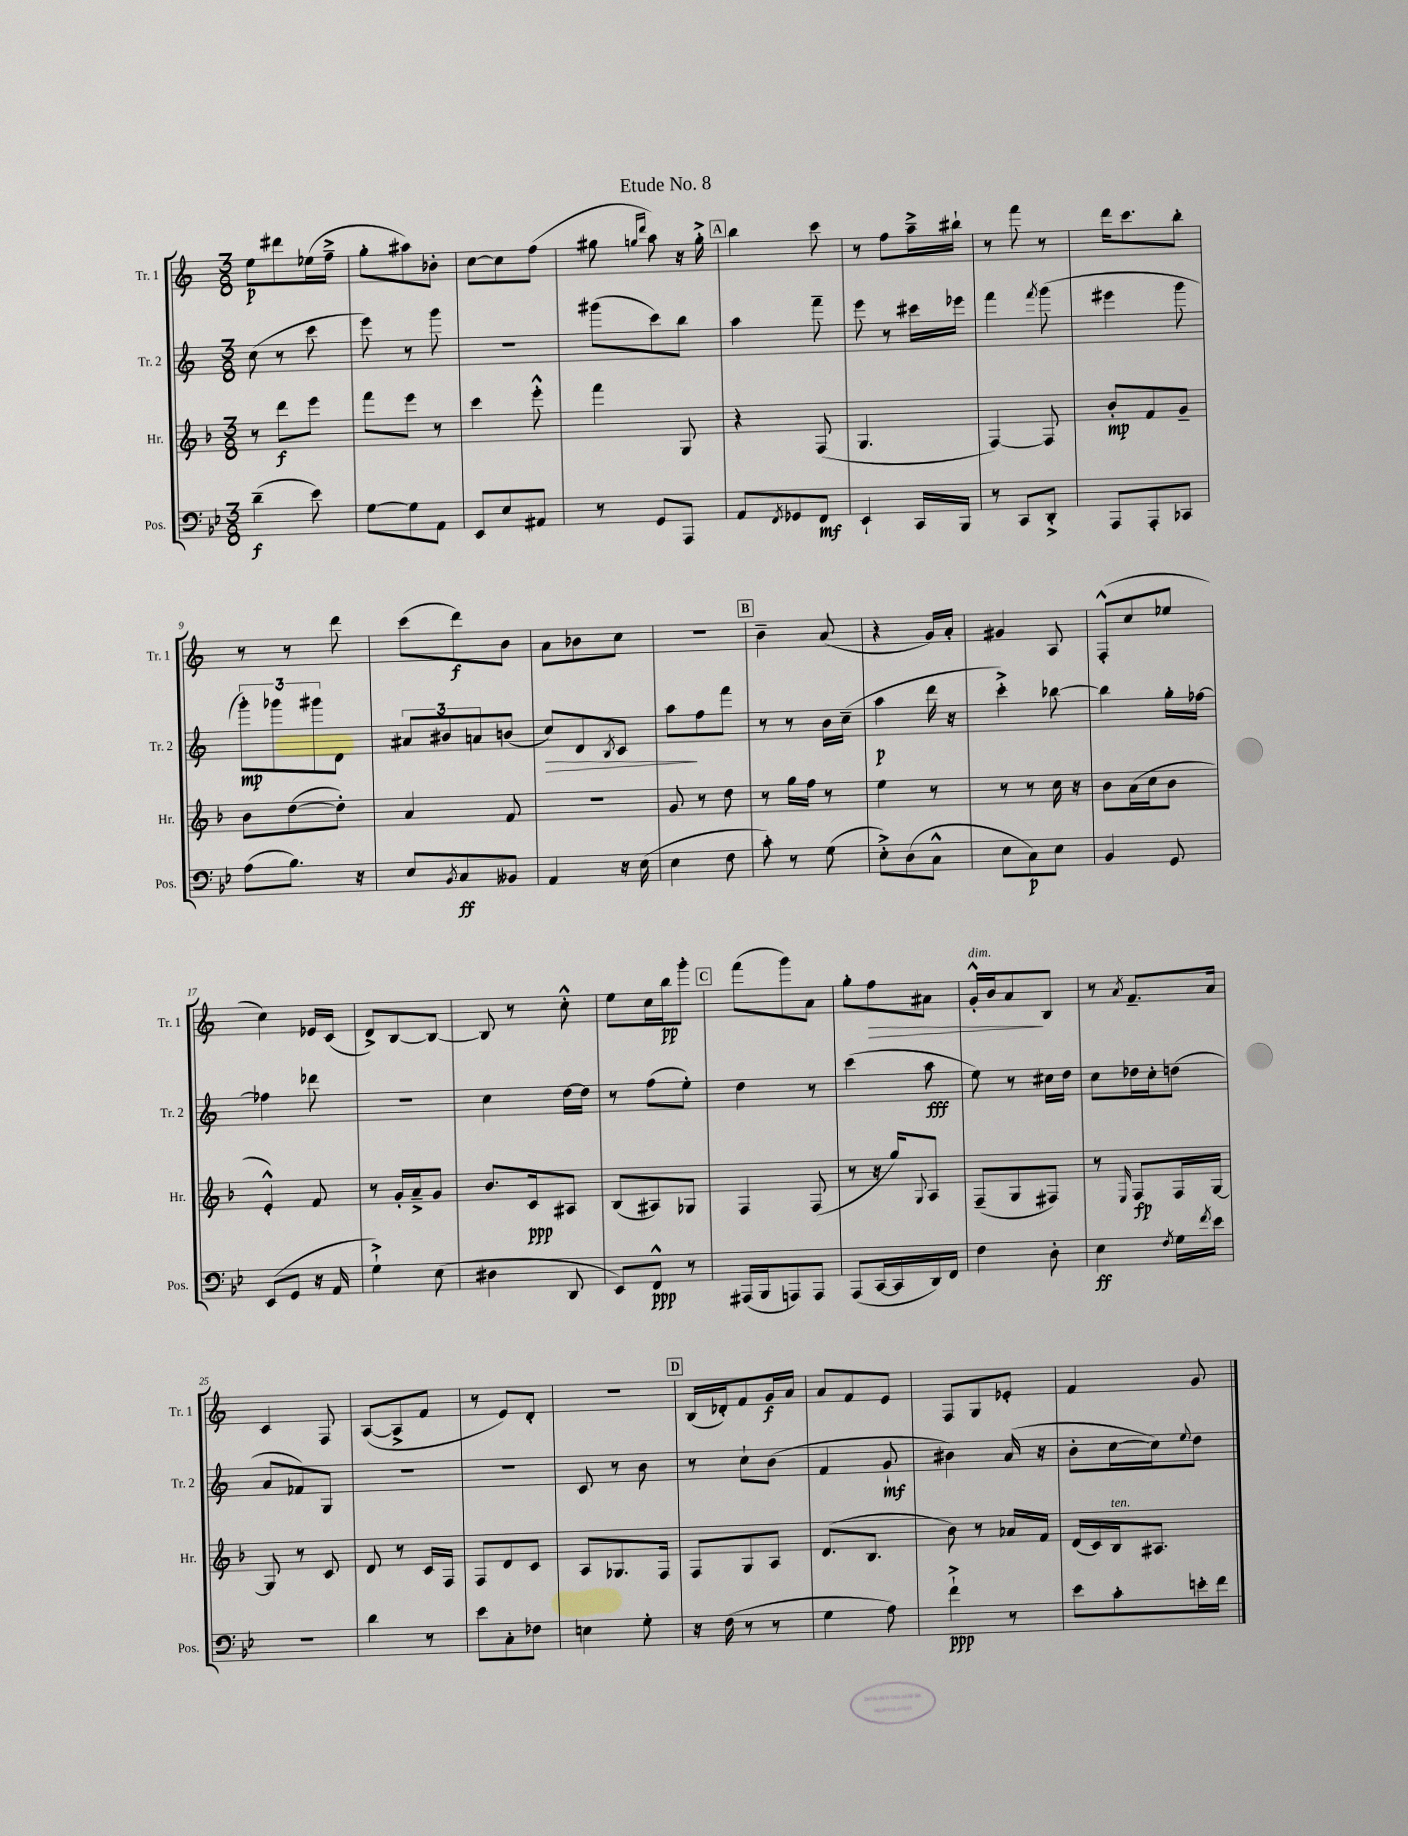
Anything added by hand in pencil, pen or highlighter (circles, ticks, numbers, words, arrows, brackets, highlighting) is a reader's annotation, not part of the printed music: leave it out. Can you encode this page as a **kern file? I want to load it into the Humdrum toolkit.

**kern	**kern	**kern	**kern
*staff4	*staff3	*staff2	*staff1
*clefF4	*clefG2	*clefG2	*clefG2
*k[b-e-]	*k[b-]	*k[]	*k[]
*M3/8	*M3/8	*M3/8	*M3/8
(4d~	8r	(8cc	8ee
.	8ddd	8r	8ddd#
8e-)	8eee	8ccc	(16ee-
.	.	.	16ff~^
=	=	=	=
[8G	8fff	8eee)	8gg'
8G]	8eee	8r	8aa#)
8AA	8r	8ggg	8b-'
=	=	=	=
8EE-	4ccc	4.r	[8cc
8E-	.	.	8cc]
8AA#	8eee'^^	.	(8ff
=	=	=	=
8r	4fff	(8ggg#	8gg#
.	.	.	16qqgg
.	.	.	16qqddd
8GG	.	8ccc)	8aa)
8AAA	8G	8bb	16r
.	.	.	16gg'^
=	=	=	=
8AA	4r	4aa	4bb
8qFF	.	.	.
8GG-	.	.	.
8FF	(8F	8fff~	8ccc
=	=	=	=
4EE-`	4.G	8eee	8r
.	.	8r	8ff
16CC	.	16ccc#	16aa~^
16BBB-	.	16eee-	16bb#`
=	=	=	=
8r	[4F)	4fff	8r
8CC	.	.	8fff
.	.	8qfff	.
8DD'^	8F]	(8ggg	8r
=	=	=	=
8AAA	8b-'	4eee#	16ddd
.	.	.	8.ccc
8AAA'	8f	.	.
8CC-	8g~	8ggg	8bb'
=	=	=	=
(8A	8b-	12ggg')	8r
.	.	12ggg-	.
8.B-)	([8dd	.	8r
.	.	12ggg#	.
.	8dd'])	8d	8ddd
16r	.	.	.
=	=	=	=
8E-	4a	12a#	(8ccc
.	.	12b#	.
8qBB-	.	.	.
8C	.	.	8ddd)
.	.	12a	.
8BB--	8f	(8b	8b
=	=	=	=
4AA	4.r	8cc)	8a
.	.	8d	8b-
.	.	8qB	.
16r	.	8c	8cc
(16E-	.	.	.
=	=	=	=
4E-	8g	8aa	4.r
.	8r	8ff	.
8F	8dd	8fff	.
=	=	=	=
8c')	8r	8r	4b~
8r	16gg	8r	.
.	16ff	.	.
(8G	8r	16b	(8a
.	.	(16cc~	.
=	=	=	=
8E-'^)	4ee	4aa	4r
(8D	.	.	.
8C^^	8r	16ddd	16g)
.	.	16r	16a'
=	=	=	=
8E-	8r	4ccc'^)	4g#
8C)	8r	.	.
8E-	16cc	[8bb-	8A
.	16r	.	.
=	=	=	=
4BB-	8b-	4bb-]	(8F'^^
.	(16a	.	8cc
.	16cc	.	.
8GG	8b-	16gg'	8ee-
.	.	[16ff-	.
=	=	=	=
(8EE-	4e'^^)	4ff-]	4cc)
8GG	.	.	.
16r	8f	8ddd-	16e-
16AA	.	.	(16c
=	=	=	=
4G`^)	8r	4.r	8d^)
.	16g'	.	[8B
.	16a~^	.	.
(8E-	8g	.	8B_
=	=	=	=
4D#	8.b-	4cc	8B]
.	.	.	8r
.	16c	.	.
8DD	8A#	[16dd	8cc'^^
.	.	16dd]	.
=	=	=	=
8EE-)	(8B-	8r	8ee
8FF^^	8A#)	(8ff	16cc
.	.	.	16bb
8r	8G-	8ee')	8ggg'
=	=	=	=
(16AAA#	4F	4dd	(8fff
16BBB-	.	.	.
8AAA)	.	.	8ggg)
8AAA	(8F	8r	8a
=	=	=	=
(8AAA	8r	(4ccc	8gg'
[16CC	16r	.	8ff
16CC]	16gg)	.	.
.	8qqG	.	.
16DD)	8A	8aa	8a#
16FF	.	.	.
=	=	=	=
4F	(8F~	8ee)	16g'^^
.	.	.	16b
.	8G	8r	8a
8D'	8F#)	16cc#	8B
.	.	16dd	.
=	=	=	=
4E-	8r	8cc	8r
.	16qqE	.	8qa
.	8F	16dd-	8.f~
.	.	16cc'	.
8qF	.	.	.
16G	16F	(8dd	.
8qf	.	.	.
16e-	[16G	.	16a
=	=	=	=
4.r	8G]	8a	4c
.	8r	8f-)	.
.	8c	8G	8F
=	=	=	=
4d	8d	4.r	([8A
.	8r	.	8A^]
8r	16c	.	8f
.	16F	.	.
=	=	=	=
8e-	8F	4.r	8r
8C'	8d	.	8e)
8F-	8c	.	8d'
=	=	=	=
4E	8A	8c	4.r
.	8.G-	8r	.
8G'	.	8b	.
.	16F	.	.
=	=	=	=
16r	8F	8r	(16B
(16F	.	.	16d-')
8r	8G	8cc`	8f
8r	8A	(8b	16g
.	.	.	16a
=	=	=	=
4G	(8.d	4f	8a
.	.	.	8f
.	8.B-	.	.
8A)	.	8g`	8e
=	=	=	=
4f`^	8b-)	4b#)	8F
.	8r	.	8G
8r	16a-	(16a	8e-'
.	16f	16r	.
=	=	=	=
8e-	(16d	8b'	4f
.	16c)	.	.
8c'	16B-	[16cc	.
.	8.A#	16cc])	.
.	.	8qqee	.
16e'	.	8dd	8g
16f	.	.	.
==	==	==	==
*-	*-	*-	*-
